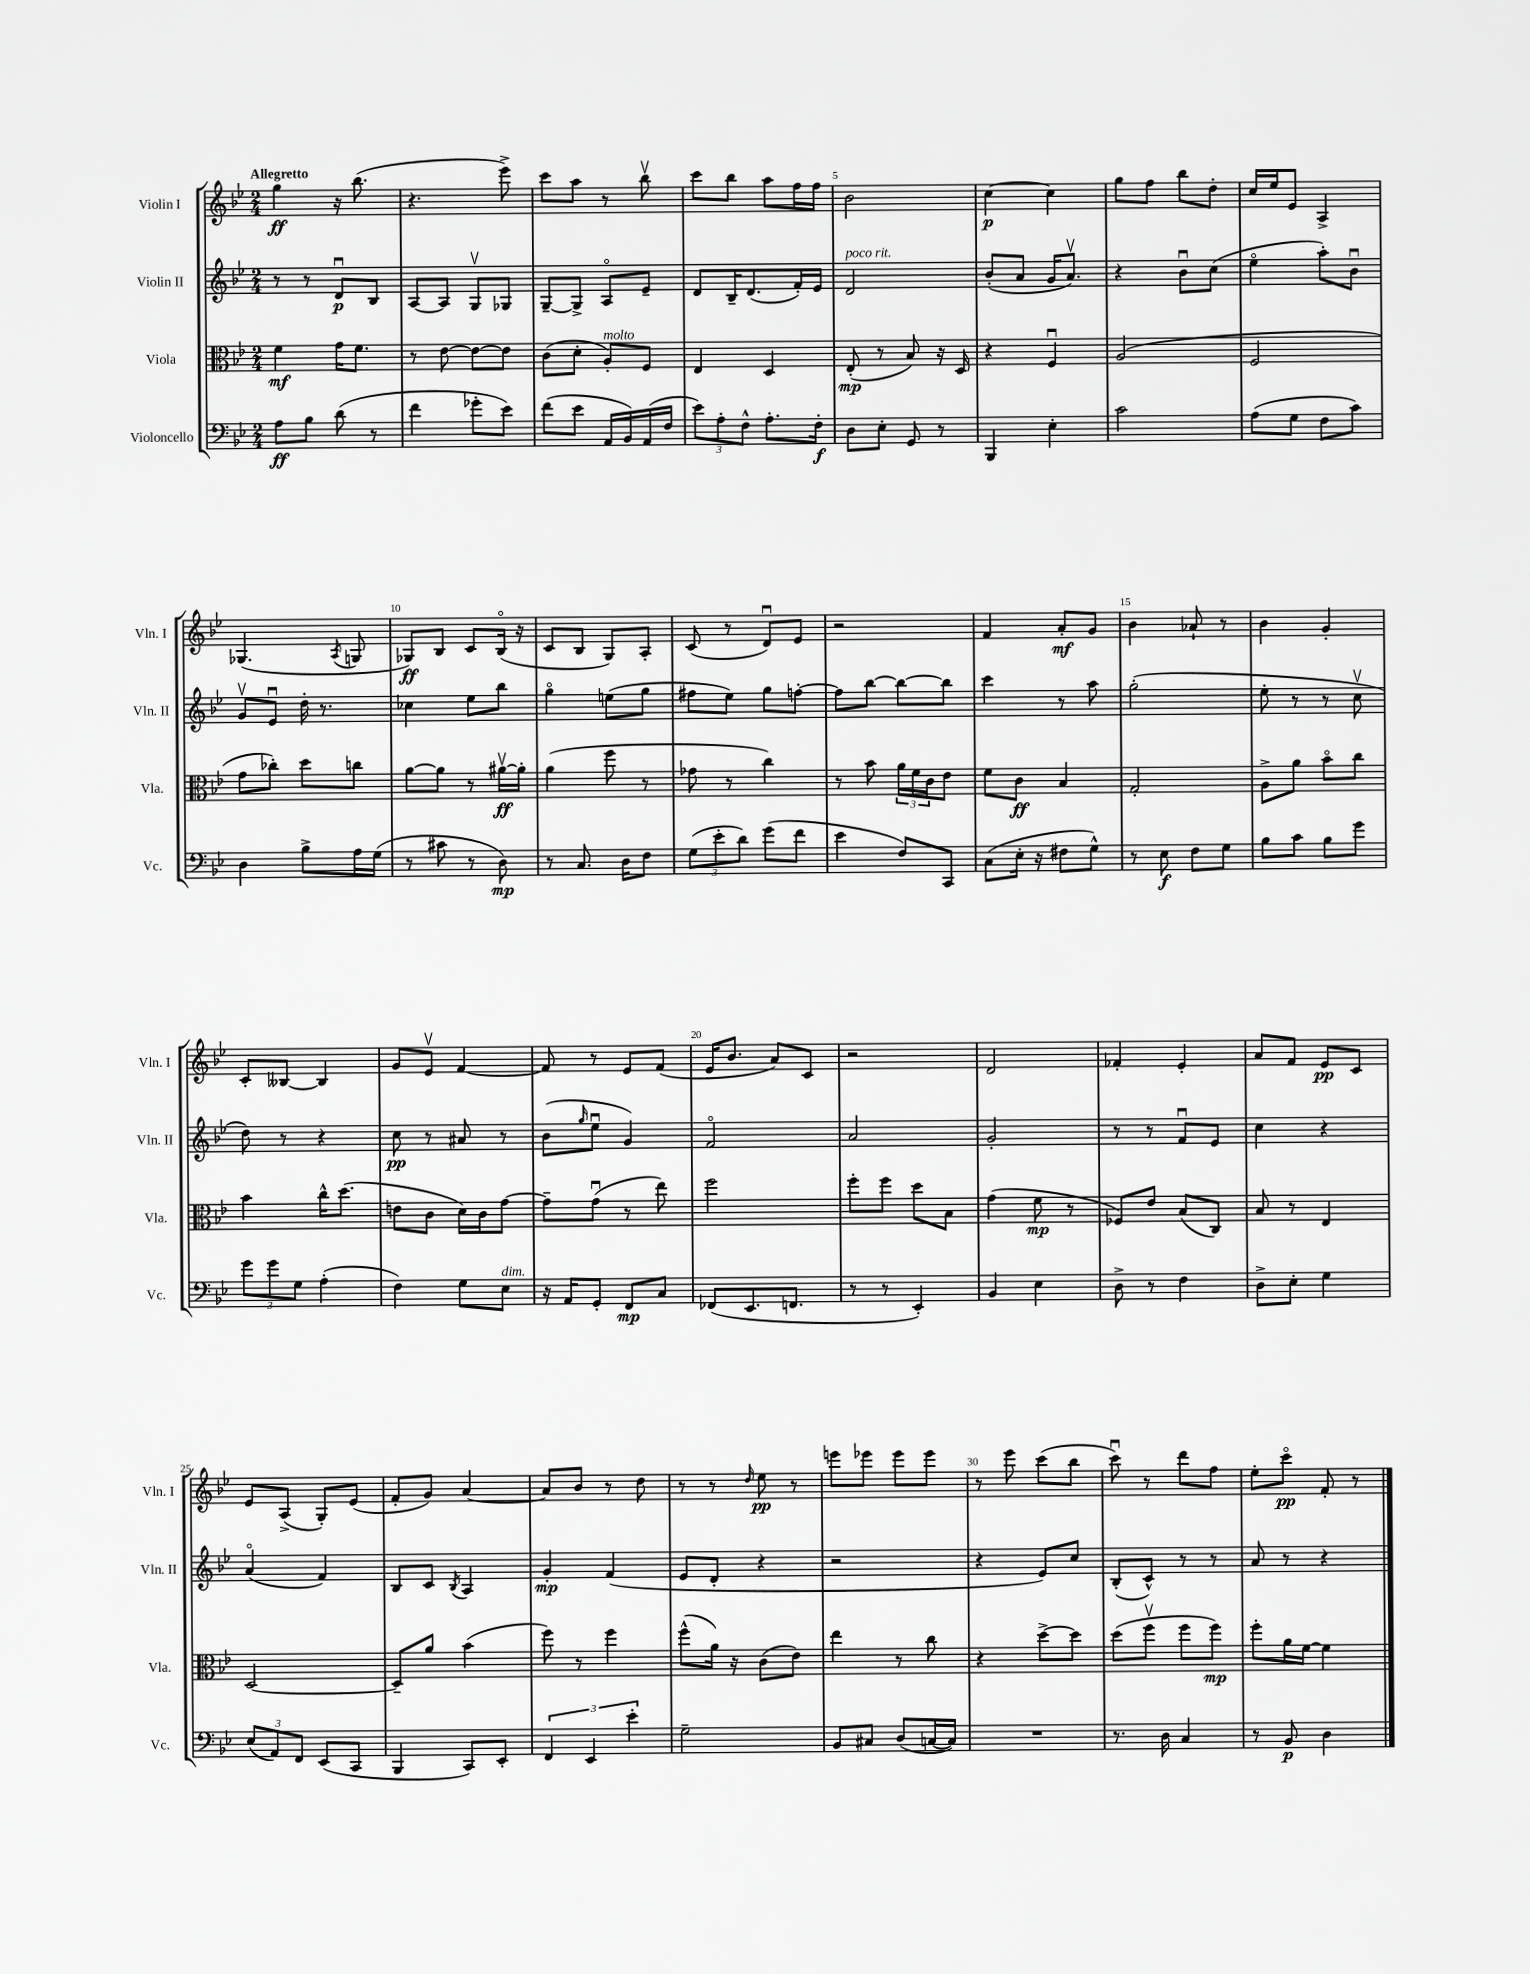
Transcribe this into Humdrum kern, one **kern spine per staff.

**kern	**dynam	**kern	**dynam	**kern	**dynam	**kern	**dynam
*part4	*part4	*part3	*part3	*part2	*part2	*part1	*part1
*staff4	*staff4	*staff3	*staff3	*staff2	*staff2	*staff1	*staff1
*I"Violoncello	*	*I"Viola	*	*I"Violin II	*	*I"Violin I	*
*I'Vc.	*	*I'Vla.	*	*I'Vln. II	*	*I'Vln. I	*
*clefF4	*	*clefC3	*	*clefG2	*	*clefG2	*
*k[b-e-]	*	*k[b-e-]	*	*k[b-e-]	*	*k[b-e-]	*
*M2/4	*	*M2/4	*	*M2/4	*	*M2/4	*
=1	=1	=1	=1	=1	=1	=1	=1
!	!	!	!	!	!	!LO:TX:a:B:t=Allegretto	!
8A\L	ff	4f\	mf	8r	.	4gg\	ff
8B-\J	.	.	.	8r	.	.	.
(8d\	.	16g\KL	.	8du/L	p	16r	.
.	.	8.f\J	.	.	.	(8.bb-\	.
8r	.	.	.	8B-/J	.	.	.
=2	=2	=2	=2	=2	=2	=2	=2
4f\	.	8r	.	[8A/L	.	4.r	.
.	.	[8e-\	.	8A/J]	.	.	.
8g-X'\L	.	8e-\L_	.	8Gv/L	.	.	.
8e-\J)	.	8e-\J]	.	8G-X/J	.	8eee-^\)	.
=3	=3	=3	=3	=3	=3	=3	=3
(8f\L	.	(8c\L	.	[8G~/L	.	8ccc\L	.
8e-\J	.	8d'\J	.	8G^/J]	.	8aa\J	.
!	!	!LO:TX:a:i:t=molto	!	!	!	!	!
16AA/LL	.	8A'/L)	.	8A/L	.	8r	.
16BB-/)	.	.	.	.	.	.	.
(16AA/	.	8F/J	.	8e-~/J	.	8bb-v\	.
16F/JJ	.	.	.	.	.	.	.
=4	=4	=4	=4	=4	=4	=4	=4
12e-\L)	.	4E-/	.	8d/L	.	8ccc\L	.
12A'\	.	.	.	.	.	.	.
.	.	.	.	16B-~/K	.	8bb-\J	.
12F^^\J	.	.	.	.	.	.	.
.	.	.	.	(8.d/	.	.	.
8.A'\L	.	4D/	.	.	.	8aa\L	.
.	.	.	.	16f'/L)	.	16ff\L	.
16F'\Jk	f	.	.	16e-/JJ	.	16ff\JJ	.
=5	=5	=5	=5	=5	=5	=5	=5
!	!	!	!	!LO:TX:a:i:t=poco rit.	!	!	!
8D\L	.	(8E-'/	mp	2d/	.	2b-\	.
8E-'\J	.	8r	.	.	.	.	.
8GG/	.	8B-/)	.	.	.	.	.
8r	.	16r	.	.	.	.	.
.	.	16D/	.	.	.	.	.
=6	=6	=6	=6	=6	=6	=6	=6
4BBB-/	.	4r	.	(8b-'/L	.	[4cc\	p
.	.	.	.	8a/J	.	.	.
4E-'\	.	4Fu/	.	16g/KL	.	4cc\]	.
.	.	.	.	8.av/J)	.	.	.
=7	=7	=7	=7	=7	=7	=7	=7
2c\	.	(2A/	.	4r	.	8gg\L	.
.	.	.	.	.	.	8ff\J	.
.	.	.	.	8b-u\L	.	8bb-\L	.
.	.	.	.	(8cc\J	.	8dd'\J	.
=8	=8	=8	=8	=8	=8	=8	=8
(8A\L	.	2F/	.	4ee-\	.	16cc/LL	.
.	.	.	.	.	.	16ee-/J	.
8G\J	.	.	.	.	.	8e-/J	.
8F\L	.	.	.	8aa'\L)	.	4A^/	.
8c\J)	.	.	.	8b-u\J	.	.	.
!!LO:LB:g=z
=9	=9	=9	=9	=9	=9	=9	=9
4D\	.	8g\L	.	8gv/L	.	(4.G-X/	.
.	.	8cc-X'\J)	.	8e-u/J	.	.	.
8B-^\L	.	8dd\L	.	16dd'\	.	.	.
.	.	.	.	8.r	.	.	.
.	.	.	.	.	.	8qA/	.
16A\L	.	8ccn\J	.	.	.	8Gn/	.
(16G\JJ	.	.	.	.	.	.	.
=10	=10	=10	=10	=10	=10	=10	=10
8r	.	[8a\L	.	4cc-X\	.	8G-X/L)	ff
8c#X\	.	8a\J]	.	.	.	8B-/J	.
8r	.	8r	.	8ee-\L	.	8c/L	.
8D\)	mp	[16a#Xv\LL	ff	8bb-\J	.	(16B-/Jk	.
.	.	16a#'\JJ]	.	.	.	16r	.
=11	=11	=11	=11	=11	=11	=11	=11
8r	.	(4a\	.	4gg\	.	8c/L	.
8.C/	.	.	.	.	.	8B-/J	.
.	.	8ff\	.	(8een\L	.	8G/L)	.
16D\KL	.	.	.	.	.	.	.
8F\J	.	8r	.	8gg\J	.	8A'/J	.
=12	=12	=12	=12	=12	=12	=12	=12
(12G\L	.	8g-X\	.	8ff#X\L	.	(8c/	.
12e-'\	.	.	.	.	.	.	.
.	.	8r	.	8ee-\J)	.	8r	.
12d\J)	.	.	.	.	.	.	.
(8g\L	.	4cc\)	.	8gg\L	.	8du/L)	.
8f\J	.	.	.	[8ffn'\J	.	8e-/J	.
=13	=13	=13	=13	=13	=13	=13	=13
4e-\	.	8r	.	8ff\L]	.	2r	.
.	.	8b-\	.	[8bb-\J	.	.	.
8F/L)	.	24a\LL	.	8bb-\L_	.	.	.
.	.	24f\	.	.	.	.	.
.	.	24c\J	.	.	.	.	.
8CC/J	.	8e-\J	.	8bb-\J]	.	.	.
=14	=14	=14	=14	=14	=14	=14	=14
(8C\L	.	8f\L	.	4ccc\	.	4f/	.
16E-'\Jk	.	8c\J	ff	.	.	.	.
16r	.	.	.	.	.	.	.
8F#X\L	.	4B-/	.	8r	.	8a'/L	mf
8G^^\J)	.	.	.	8aa\	.	8g/J	.
=15	=15	=15	=15	=15	=15	=15	=15
8r	.	2G'/	.	(2gg'\	.	4b-\	.
8E-\	f	.	.	.	.	.	.
8F\L	.	.	.	.	.	8a-X`/	.
8G\J	.	.	.	.	.	8r	.
=16	=16	=16	=16	=16	=16	=16	=16
8B-\L	.	8A^\L	.	8ee-'\	.	4b-\	.
8c\J	.	8a\J	.	8r	.	.	.
8B-\L	.	8b-\L	.	8r	.	4g'/	.
8g\J	.	8cc\J	.	8ccv\	.	.	.
!!LO:LB:g=z
=17	=17	=17	=17	=17	=17	=17	=17
12g\L	.	4b-\	.	8dd\)	.	8c'/L	.
12g\	.	.	.	.	.	.	.
.	.	.	.	8r	.	[8B--X/J	.
12G\J	.	.	.	.	.	.	.
(4A'\	.	16cc^^\KL	.	4r	.	4B--/]	.
.	.	(8.dd\J	.	.	.	.	.
=18	=18	=18	=18	=18	=18	=18	=18
4F\)	.	8en\L	.	8cc\	pp	8g/L	.
.	.	8c\J	.	8r	.	8e-v/J	.
8G\L	.	16d\LL)	.	8a#X/	.	[4f/	.
.	.	16c\J	.	.	.	.	.
!LO:TX:a:i:t=dim.	!	!	!	!	!	!	!
8E-\J	.	[8g\J	.	8r	.	.	.
=19	=19	=19	=19	=19	=19	=19	=19
16r	.	8g~\L]	.	(8b-\L	.	8f/]	.
16AA/KL	.	.	.	.	.	.	.
.	.	.	.	16qqgg/	.	.	.
8GG'/J	.	(8gu\J	.	8ee-u\J	.	8r	.
8FF/L	mp	8r	.	4g/)	.	8e-/L	.
8C/J	.	8ee-\)	.	.	.	(8f/J	.
=20	=20	=20	=20	=20	=20	=20	=20
(8FF-X/L	.	2ff\	.	2f/	.	16e-/KL	.
.	.	.	.	.	.	8.b-/J	.
8.EE-/	.	.	.	.	.	.	.
.	.	.	.	.	.	8a/L)	.
8.FFn/J	.	.	.	.	.	.	.
.	.	.	.	.	.	8c/J	.
=21	=21	=21	=21	=21	=21	=21	=21
8r	.	8ff'\L	.	2a/	.	2r	.
8r	.	8ff\J	.	.	.	.	.
4EE-'/)	.	8dd\L	.	.	.	.	.
.	.	8B-\J	.	.	.	.	.
=22	=22	=22	=22	=22	=22	=22	=22
4BB-/	.	(4g\	.	2g'/	.	2d/	.
4E-\	.	8f\	mp	.	.	.	.
.	.	8r	.	.	.	.	.
=23	=23	=23	=23	=23	=23	=23	=23
8D^\	.	8F-X/L)	.	8r	.	4f-X'/	.
8r	.	8e-/J	.	8r	.	.	.
4F\	.	(8B-/L	.	8fu/L	.	4e-'/	.
.	.	8C/J)	.	8e-/J	.	.	.
=24	=24	=24	=24	=24	=24	=24	=24
8D^\L	.	8B-/	.	4cc\	.	8a/L	.
8E-'\J	.	8r	.	.	.	8f/J	.
4G\	.	4E-/	.	4r	.	8e-/L	pp
.	.	.	.	.	.	8c/J	.
!!LO:LB:g=z
=25	=25	=25	=25	=25	=25	=25	=25
(12E-/L	.	[2D/	.	(4a/	.	8e-/L	.
12AA/)	.	.	.	.	.	.	.
.	.	.	.	.	.	(8A^/J	.
12FF/J	.	.	.	.	.	.	.
(8EE-/L	.	.	.	4f/)	.	8G'/L)	.
8CC/J	.	.	.	.	.	(8e-/J	.
=26	=26	=26	=26	=26	=26	=26	=26
4BBB-/	.	8D~/L]	.	8B-/L	.	8f'/L	.
.	.	8a/J	.	8c/J	.	8g/J)	.
.	.	.	.	8qB-/	.	.	.
8CC/L)	.	(4b-\	.	4A/	.	[4a/	.
8EE-'/J	.	.	.	.	.	.	.
=27	=27	=27	=27	=27	=27	=27	=27
6FF/	.	8ff\)	.	4g'/	mp	8a/L]	.
.	.	8r	.	.	.	8b-/J	.
6EE-/	.	.	.	.	.	.	.
.	.	4ff\	.	(4f/	.	8r	.
6e-'\	.	.	.	.	.	.	.
.	.	.	.	.	.	8dd\	.
=28	=28	=28	=28	=28	=28	=28	=28
2G~\	.	(8ff^^\L	.	8e-/L	.	8r	.
.	.	16a\Jk)	.	8d'/J	.	8r	.
.	.	16r	.	.	.	.	.
.	.	.	.	.	.	16qqdd/	.
.	.	(8c\L	.	4r	.	8ee-\	pp
.	.	8e-\J)	.	.	.	8r	.
=29	=29	=29	=29	=29	=29	=29	=29
8BB-/L	.	4ee-\	.	2r	.	8eeen\L	.
8C#X/J	.	.	.	.	.	8eee-X\J	.
(8D/L	.	8r	.	.	.	8eee-\L	.
[16Cn/L	.	8cc\	.	.	.	8eee-\J	.
16C/JJ])	.	.	.	.	.	.	.
=30	=30	=30	=30	=30	=30	=30	=30
2r	.	4r	.	4r	.	8r	.
.	.	.	.	.	.	8eee-\	.
.	.	[8dd^\L	.	8e-/L)	.	(8ccc\L	.
.	.	8dd\J]	.	8cc/J	.	8bb-\J	.
=31	=31	=31	=31	=31	=31	=31	=31
8.r	.	(8dd\L	.	(8B-'/L	.	8cccu\)	.
.	.	8ffv\J	.	8c^^/J)	.	8r	.
16D\	.	.	.	.	.	.	.
4C/	.	8ff\L	.	8r	.	8ddd\L	.
.	.	8ff\J)	mp	8r	.	8ff\J	.
=32	=32	=32	=32	=32	=32	=32	=32
8r	.	8ff'\L	.	8a/	.	8ee-'\L	.
8BB-/	p	16a\L	.	8r	.	8ccc\J	pp
.	.	[16f\JJ	.	.	.	.	.
4D\	.	4f\]	.	4r	.	8f'/	.
.	.	.	.	.	.	8r	.
==	==	==	==	==	==	==	==
*-	*-	*-	*-	*-	*-	*-	*-
